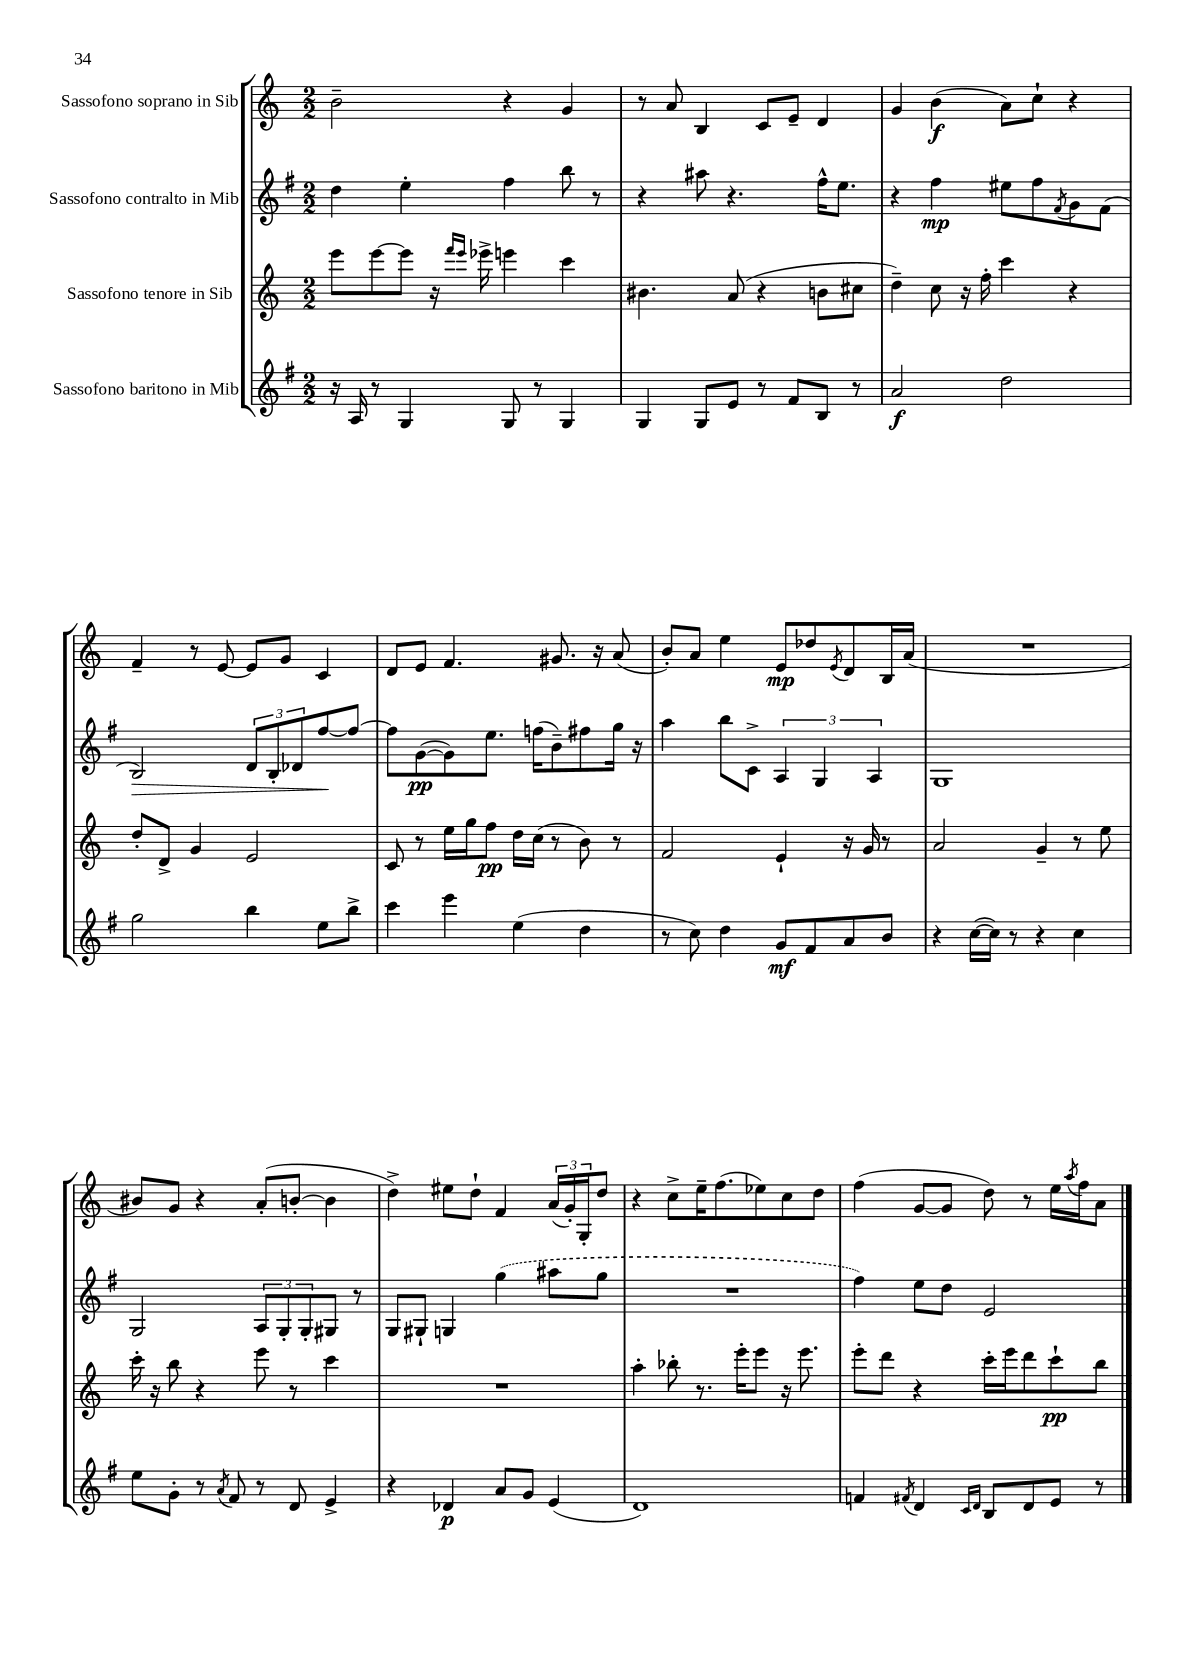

**kern	**kern	**kern	**kern
*staff4	*staff3	*staff2	*staff1
*clefG2	*clefG2	*clefG2	*clefG2
*k[f#]	*k[]	*k[f#]	*k[]
*M2/2	*M2/2	*M2/2	*M2/2
16r	8eee\L	4dd\	2b~\
16A/	.	.	.
8r	[8eee\	.	.
4G/	8eee\]J	4ee'\	.
.	16r	.	.
.	16qqfff/LL	.	.
.	16qqeee/JJ	.	.
.	16eee-^\	.	.
8G/	4eee\	4ff#\	4r
8r	.	.	.
4G/	4ccc\	8bb\	4g/
.	.	8r	.
=	=	=	=
4G/	4.b#\	4r	8r
.	.	.	8a/
8G/L	.	8aa#\	4B/
8e/J	(8a/	4.r	.
8r	4r	.	8c/L
8f#/L	.	.	8e~/J
8B/J	8b\L	16ff#^^\LK	4d/
.	.	8.ee\J	.
8r	8cc#\J	.	.
=	=	=	=
2a/	4dd~\)	4r	4g/
.	8cc\	4ff#\	(4b\
.	16r	.	.
.	16ff'\	.	.
2dd\	4ccc\	8ee#\L	8a\L)
.	.	8ff#\	8cc`\J
.	.	8qf#/	.
.	4r	8g\	4r
.	.	(8f#\J	.
=	=	=	=
2gg\	8dd'/L	2B/)	4f~/
.	8d^/J	.	.
.	4g/	.	8r
.	.	.	[8e/
4bb\	2e/	12d/L	8e/]L
.	.	12B'/	.
.	.	.	8g/J
.	.	12d-/	.
8ee\L	.	[8ff#/	4c/
8bb^\J	.	8ff#/_J	.
=	=	=	=
4ccc\	8c/	8ff#\]L	8d/L
.	8r	([8g\	8e/J
4eee\	16ee\LL	8g\])	4.f/
.	16gg\J	.	.
.	8ff\J	8.ee\J	.
(4ee\	16dd\LL	.	.
.	(16cc\JJ	(16ff\LK	.
.	8r	8b~\)	8.g#/
4dd\	8b\)	8ff#\	.
.	.	.	16r
.	8r	16gg\Jk	(8a/
.	.	16r	.
=	=	=	=
8r	2f/	4aa\	8b'/L)
8cc\)	.	.	8a/J
4dd\	.	8bb\L	4ee\
.	.	8c^\J	.
8g/L	4e`/	6A/	8e/L
8f#/	.	.	8dd-/
.	.	6G/	.
.	.	.	8qe/
8a/	16r	.	8d/
.	16g/	.	.
.	.	6A/	.
8b/J	8r	.	16B/L
.	.	.	(16a/JJ
=	=	=	=
4r	2a/	1G	1r
([16cc\LL	.	.	.
16cc\]JJ)	.	.	.
8r	.	.	.
4r	4g~/	.	.
4cc\	8r	.	.
.	8ee\	.	.
=	=	=	=
8ee\L	16ccc'\	2G/	8b#/L)
.	16r	.	.
8g'\J	8bb\	.	8g/J
8r	4r	.	4r
8qa/	.	.	.
8f#/	.	.	.
8r	8eee\	12A/L	(8a'/L
.	.	12G'/	.
8d/	8r	.	[8b'/J
.	.	12G'/	.
4e^/	4ccc\	8G#/J	4b\]
.	.	8r	.
=	=	=	=
4r	1r	8G/L	4dd^\)
.	.	8G#`/J	.
4d-/	.	4G/	8ee#\L
.	.	.	8dd`\J
8a/L	.	(4gg\	4f/
8g/J	.	.	.
(4e/	.	8aa#\L	(24a/LL
.	.	.	24g'/)
.	.	.	24G'/J
.	.	8gg\J	8dd/J
=	=	=	=
1d)	4aa'\	1r	4r
.	8bb-'\	.	8cc^\L
.	8.r	.	16ee~\K
.	.	.	(8.ff\
.	16eee'\LK	.	.
.	8eee\J	.	8ee-\)
.	16r	.	8cc\
.	8.eee\	.	.
.	.	.	8dd\J
=	=	=	=
4f/	8eee'\L	4ff#\)	(4ff\
.	8ddd\J	.	.
8qf#/	.	.	.
4d/	4r	8ee\L	[8g/L
.	.	8dd\J	8g/]J
16qqc/LL	.	.	.
16qqd/JJ	.	.	.
8B/L	16ccc'\LL	2e/	8dd\)
.	16eee\J	.	.
8d/	8ddd\	.	8r
8e/J	8ccc`\	.	16ee\LL
.	.	.	8qaa/
.	.	.	16ff\J
8r	8bb\J	.	8a\J
==	==	==	==
*-	*-	*-	*-
